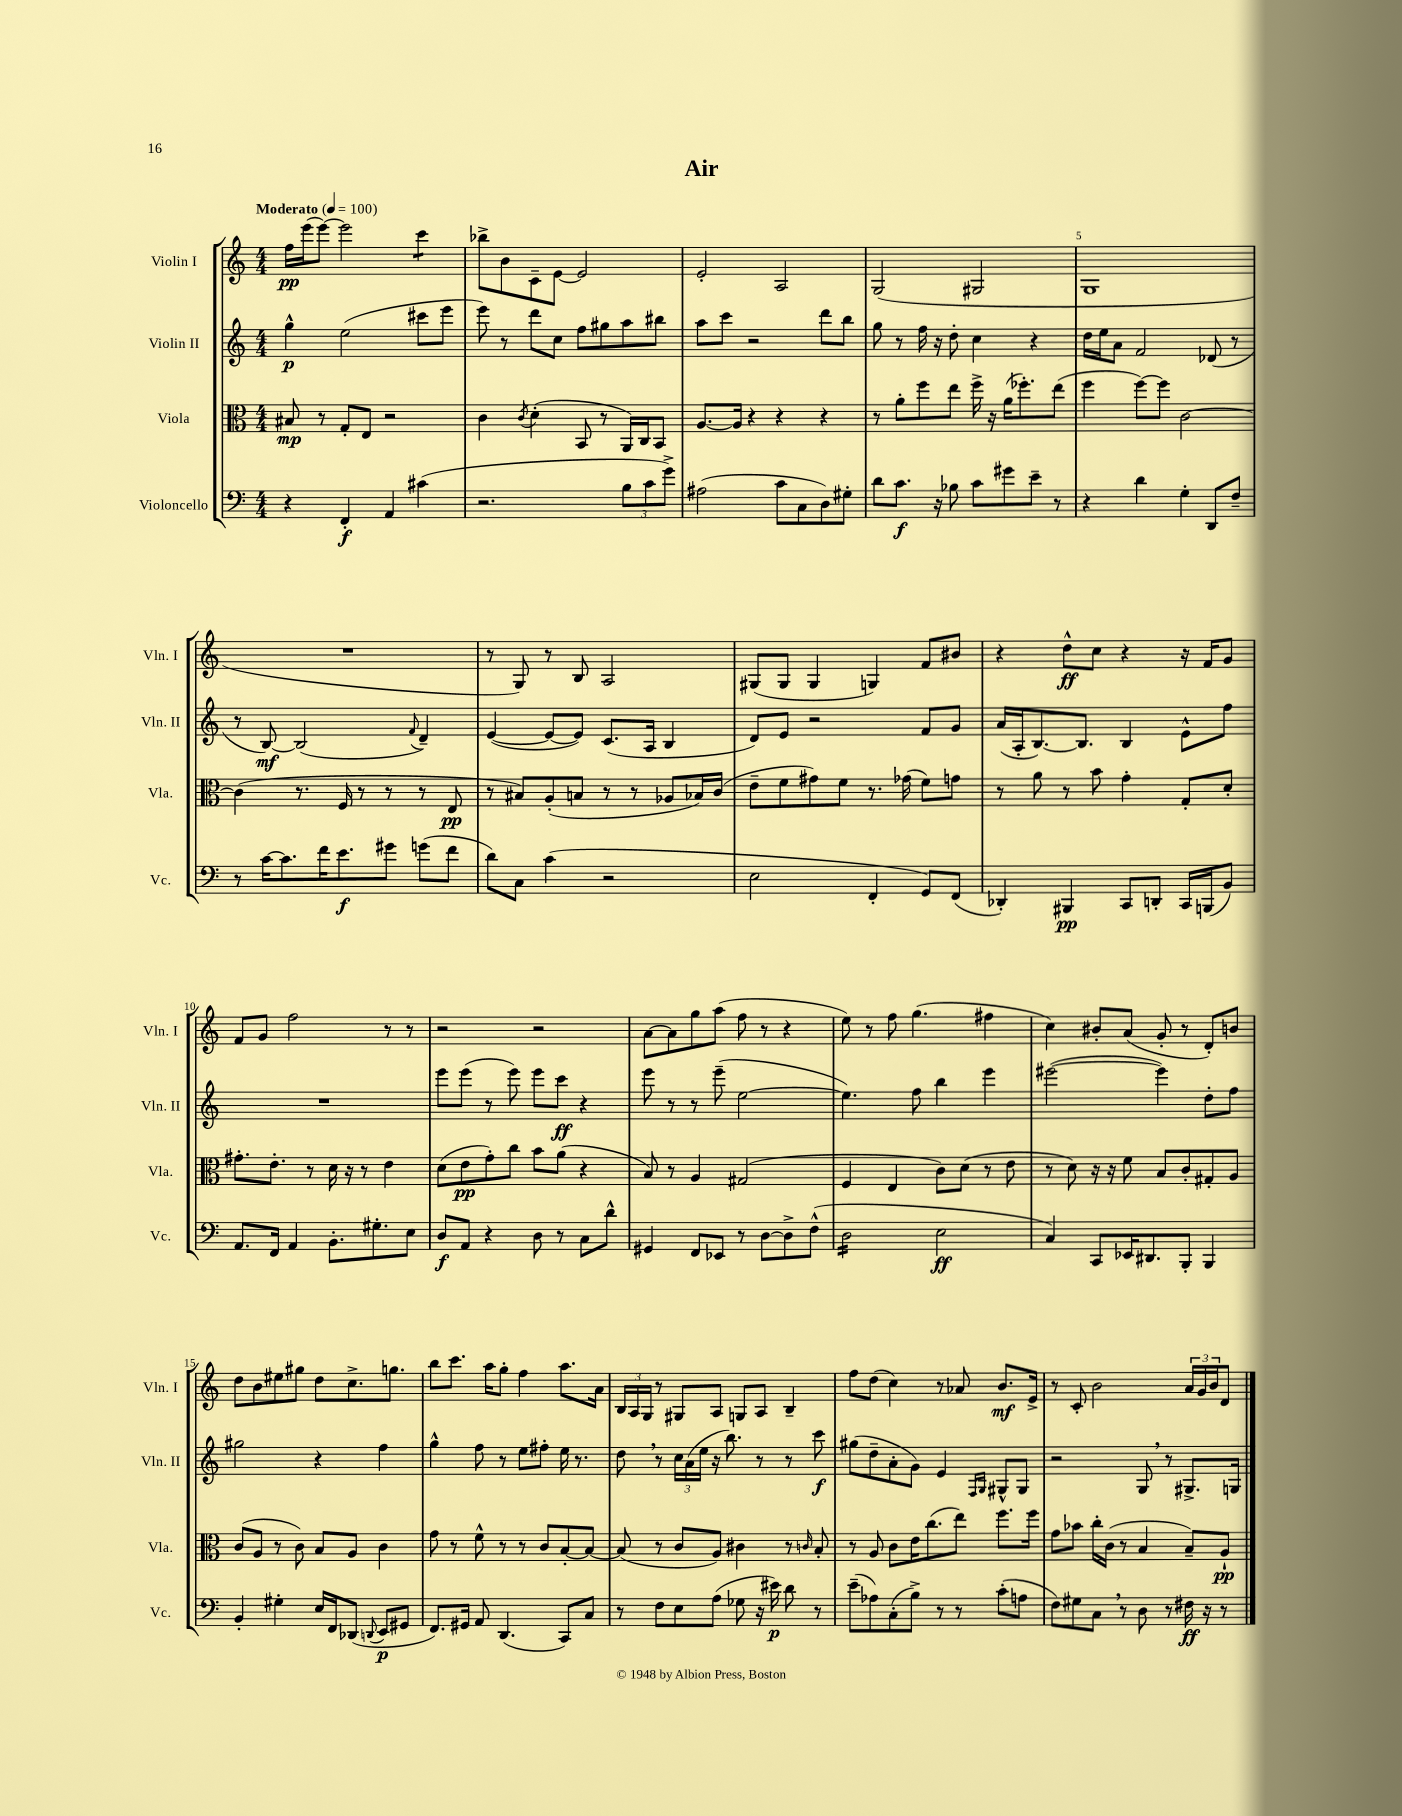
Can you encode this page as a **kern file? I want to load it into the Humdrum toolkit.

**kern	**kern	**kern	**kern
*staff4	*staff3	*staff2	*staff1
*clefF4	*clefC3	*clefG2	*clefG2
*k[]	*k[]	*k[]	*k[]
*M4/4	*M4/4	*M4/4	*M4/4
*MM100	*MM100	*MM100	*MM100
4r	8B#/	4gg^^\	16ff\LL
.	.	.	(16eee\J
.	8r	.	[8eee\J)
4FF'/	8G'/L	(2ee\	2eee\]
.	8E/J	.	.
4AA/	2r	.	.
(4c#\	.	8ccc#\L	4ccc\
.	.	8eee\J	.
=	=	=	=
2.r	4c\	8eee\)	8bb-^\L
.	.	8r	8b\
.	8qc/	.	.
.	(4d'\	8ddd\L	8c~\
.	.	8cc\J	[8e\J
.	8BB/	8ff\L	2e/]
.	8r	8gg#\	.
12B\L	16AA/LL)	8aa\	.
.	16C/J	.	.
12c\	.	.	.
.	8BB/J	8bb#\J	.
12g^\J)	.	.	.
=	=	=	=
(2A#\	[8.A/L	8aa\L	2e'/
.	.	8ccc\J	.
.	16A/]Jk	.	.
.	4r	2r	.
8c\L	4r	.	2A/
8C\	.	.	.
8D\)	4r	8ddd\L	.
8G#'\J	.	8bb\J	.
=	=	=	=
8d\L	8r	8gg\	(2G/
8.c\J	8a'\L	8r	.
.	8ff\	16ff\	.
16r	.	16r	.
8B-\	8ee\J	8dd'\	.
8c\L	16ff^\	4cc\	2G#/
.	16r	.	.
8g#\	(16a\LK	.	.
.	8.ff-'\)	.	.
8e~\J	.	4r	.
8r	(8ee\J	.	.
=	=	=	=
4r	4ff\	16dd\LL	1G
.	.	16ee\J	.
.	.	8a\J	.
4d\	[8ff\L)	2f/	.
.	8ff\]J	.	.
4G'\	[2c\	.	.
8DD/L	.	(8d-/	.
8F~/J	.	8r	.
=	=	=	=
8r	(4c\]	8r	1r
[16c\LK	.	[8B/)	.
8.c\]	.	.	.
.	8.r	(2B/]	.
16f\K	.	.	.
8.e\	16F/	.	.
.	8r	.	.
8g#\J	8r	.	.
.	.	8qqf/	.
(8g\L	8r	4d~/)	.
8f\J	8E/	.	.
=	=	=	=
8d\L)	8r	([4e/	8r
8C\J	8B#/L)	.	8G/)
(4c\	(8A'/	8e/_L	8r
.	8B/J	8e/]J)	8B/
2r	8r	(8.c/L	2A/
.	8r	.	.
.	.	16A/Jk	.
.	8A-/L	4B/	.
.	16B-/L)	.	.
.	(16c/JJ	.	.
=	=	=	=
2E\	8e~\L	8d/L)	(8G#/L
.	8f\	8e/J	8G#/J
.	8g#\)	2r	4G#/
.	8f\J	.	.
4FF'/	8.r	.	4G/)
.	(16g-\	.	.
8GG/L)	8f\L)	8f/L	8f/L
(8FF/J	8g\J	8g/J	8b#/J
=	=	=	=
4DD-'/)	8r	(16a/LL	4r
.	.	16A'/J	.
.	8a\	[8.B/)	.
4BBB#/	8r	.	8dd^^\L
.	.	8.B/]J	.
.	8b\	.	8cc\J
8CC/L	4g'\	4B/	4r
8DD'/J	.	.	.
16CC/LL	8G'/L	8e^^\L	16r
(16BBB/J	.	.	16f/LK
8BB/J)	8d'/J	8ff\J	8g/J
=	=	=	=
8.AA/L	8.g#'\L	1r	8f/L
.	.	.	8g/J
16FF/Jk	8.e'\J	.	.
4AA/	.	.	2ff\
.	8r	.	.
8.BB'\L	16d\	.	.
.	16r	.	.
.	8r	.	.
8.G#'\	.	.	.
.	4e\	.	8r
8E\J	.	.	8r
=	=	=	=
8D/L	(8d\L	8eee\L	2r
8AA/J	8e\	(8eee\J	.
4r	8g'\)	8r	.
.	8cc\J	8eee\)	.
8D\	8b\L	8eee\L	2r
8r	(8a\J	8ccc\J	.
8C\L	4r	4r	.
8d^^\J	.	.	.
=	=	=	=
4GG#/	8B/)	8eee\	[8a\L
.	8r	8r	8a\]
8FF/L	4A/	8r	8gg\
8EE-/J	.	(8eee~\	(8aa\J
8r	(2G#/	[2ee\	8ff\
[8D\L	.	.	8r
8D^\]	.	.	4r
(8F^^\J	.	.	.
=	=	=	=
2D\	4F/	4.ee\])	8ee\)
.	.	.	8r
.	4E/	.	8ff\
.	.	8ff\	(4.gg\
2E\	8c\L)	4bb\	.
.	(8d\J	.	.
.	8r	4eee\	4ff#\
.	8e\	.	.
=	=	=	=
4C/)	8r	([2eee#\	4cc\)
.	8d\)	.	.
8CC/L	16r	.	8b#'/L
.	16r	.	.
16EE-/K	8f\	.	(8a/J
8.DD#/	.	.	.
.	8B/L	4eee#\])	8g'/
8BBB'/J	8c'/	.	8r
4BBB/	8G#'/	8dd'\L	8d'/L)
.	8A/J	8ff\J	8b/J
=	=	=	=
4BB'/	(8c/L	2gg#\	8dd\L
.	8A/J	.	8b\
4G#'\	8r	.	8ee#\
.	8c\)	.	8gg#\J
16E/LL	8B/L	4r	8dd\L
16FF/J	.	.	.
(8DD-/J	8A/J	.	8.cc^\
8qqDD/	.	.	.
8EE/L	4c\	4ff\	.
.	.	.	8.gg\J
8GG#/J	.	.	.
=	=	=	=
8.FF/L)	8g\	4gg^^\	8bb\L
.	8r	.	8.ccc\J
16GG#/Jk	.	.	.
8AA/	8f^^\	8ff\	.
.	.	.	16aa\LK
(4.DD/	8r	8r	8gg'\J
.	8r	8ee\L	4ff\
.	8c/L	8ff#'\J	.
8CC/L)	[8B'/	16ee\	8.aa\L
.	.	8.r	.
8C/J	8B/_J	.	.
.	.	.	16a\Jk
=	=	=	=
8r	(8B/]	8dd\	24B/LL
.	.	.	24A/
.	.	.	24G/JJ
8F\L	8r	8r	8r
8E\	8c/L	24cc\LL	8G#/L
.	.	(24a\	.
.	.	24ee\JJ	.
(8A\J	8A/J)	16r	8A/J
.	.	8.bb\)	.
8G-\	4c#\	.	8G/L
16r	.	8r	8A/J
16e#\)	.	.	.
8d\	8r	8r	4B~/
.	16qqc/	.	.
8r	8B'/	8ccc\	.
=	=	=	=
(8e~\L	8r	(8gg#\L	8ff\L
8A-\)	8A/	8dd~\	(8dd\J
(8C'\	8c\L	8a'\	4cc\)
8B^\J)	16e\K	8g\J)	.
.	(8.cc\	.	.
8r	.	4e/	8r
8r	8ee\J)	.	8a-/
.	.	16qqF/LL	.
.	.	16qqG/JJ	.
(8c'\L	8.ff\L	8G#^^/L	8.b/L
8A\J	.	8G#/J	.
.	16ff\Jk	.	16e^/Jk
=	=	=	=
8F\L)	8g\L	2r	8r
8G#\	8b-\J	.	8c'/
8C\J	16cc'\LL	.	2b\
.	(16c\JJ	.	.
8r	8r	.	.
8D\	4B/	8G/	.
8r	.	8r	.
16F#\	8B~/L)	8.G#^/L	24a/LL
.	.	.	24g/
16r	.	.	.
.	.	.	24b/J
8r	8A`/J	.	8d/J
.	.	16G/Jk	.
==	==	==	==
*-	*-	*-	*-
